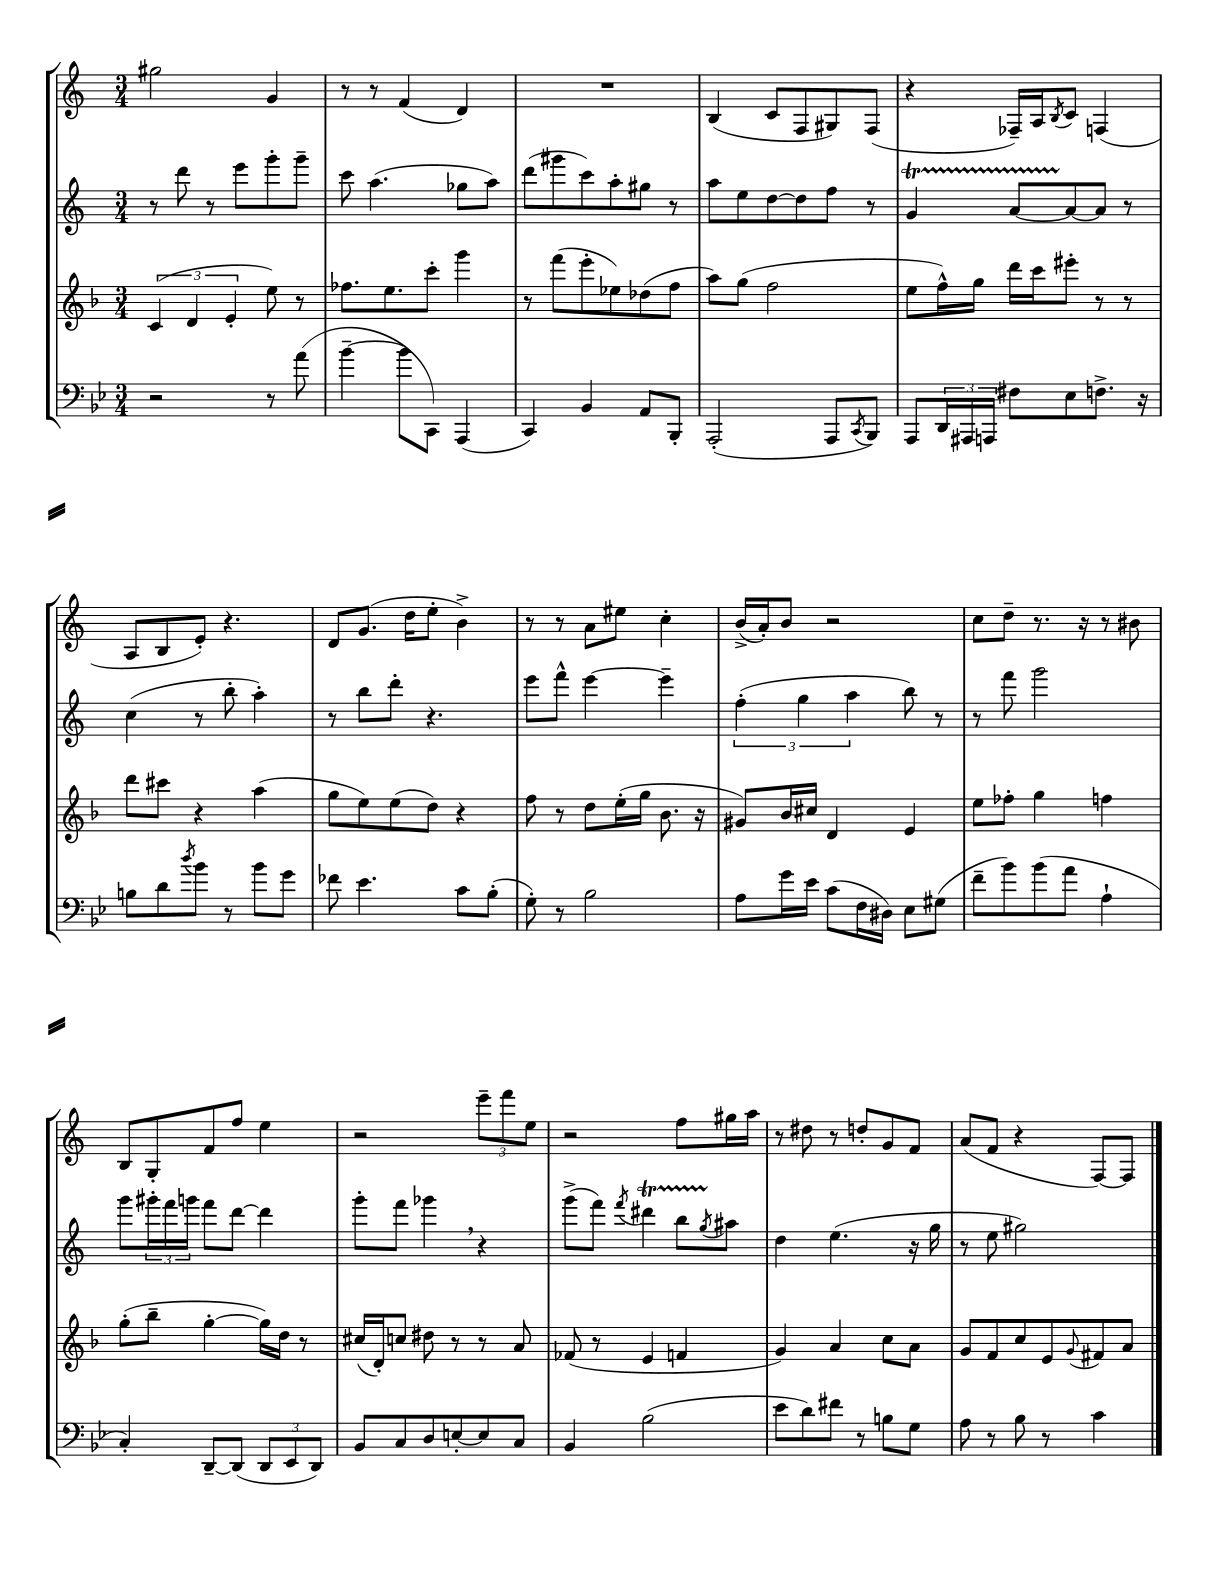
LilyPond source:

<<
\new StaffGroup <<
\new Staff = "s0" {
    \clef treble \key c \major \numericTimeSignature \time 3/4
    gis''2 g'4 |
    r8 r8 f'4( d'4) |
    R2. |
    b4( c'8 f8 gis8) f8( |
    r4 fes16--) a16 \acciaccatura { b8 } c'8 f4( |
    a8 b8 e'8-.) r4. |
    d'8 g'8.( d''16 e''8-. b'4->) |
    r8 r8 a'8 eis''8 c''4-. |
    b'16->( a'16-.) b'8 r2 |
    c''8 d''8-- r8. r16 r8 bis'8 |
    b8 g8-. f'8 f''8 e''4 |
    r2 \tuplet 3/2 { e'''8-- f'''8 e''8 } |
    r2 f''8 gis''16 a''16 |
    r8 dis''8 r8 d''8-. g'8 f'8 |
    a'8( f'8 r4 f8~) f8 \bar "|." |
}
\new Staff = "s1" {
    \clef treble \key c \major \numericTimeSignature \time 3/4
    r8 d'''8 r8 e'''8 g'''8-. g'''8-- |
    c'''8 a''4.( ges''8 a''8) |
    d'''8( gis'''8 c'''8) a''8-. gis''8 r8 |
    a''8 e''8 d''8~ d''8 f''8 r8 |
    g'4\startTrillSpan a'8~ a'8~\stopTrillSpan a'8 r8 |
    c''4( r8 b''8-. a''4-.) |
    r8 b''8 d'''8-. r4. |
    e'''8 f'''8-^ e'''4~ e'''4-- |
    \tuplet 3/2 { f''4-.( g''4 a''4 } b''8) r8 |
    r8 f'''8 g'''2 |
    g'''8 \tuplet 3/2 { gis'''16-. f'''16 g'''16 } f'''8 d'''8~ d'''4 |
    g'''8-. f'''8 ges'''4 \breathe r4 |
    g'''8->( f'''8) \acciaccatura { f'''8 } dis'''4\startTrillSpan b''8 \acciaccatura { g''8 } ais''8\stopTrillSpan |
    d''4 e''4.( r16 g''16 |
    r8 e''8 gis''2) \bar "|." |
}
\new Staff = "s2" {
    \clef treble \key f \major \numericTimeSignature \time 3/4
    \tuplet 3/2 { c'4( d'4 e'4-. } e''8) r8 |
    fes''8. e''8. c'''8-. g'''4 |
    r8 f'''8( e'''8-. ees''8) des''8( f''8 |
    a''8) g''8( f''2 |
    e''8 f''16-^) g''16 d'''16 c'''16 eis'''8-. r8 r8 |
    d'''8 cis'''8 r4 a''4( |
    g''8 e''8) e''8( d''8) r4 |
    f''8 r8 d''8 e''16-.( g''16 bes'8. r16 |
    gis'8) bes'16 cis''16 d'4 e'4 |
    e''8 fes''8-. g''4 f''4 |
    g''8-.( bes''8-- g''4~-. g''16) d''16 r8 |
    cis''16( d'16-.) c''8 dis''8 r8 r8 a'8 |
    fes'8( r8 e'4 f'4 |
    g'4) a'4 c''8 a'8 |
    g'8 f'8 c''8 e'8 \appoggiatura { g'8 } fis'8 a'8 \bar "|." |
}
\new Staff = "s3" {
    \clef bass \key bes \major \numericTimeSignature \time 3/4
    r2 r8 a'8( |
    bes'4~-- bes'8 c,8) a,,4( |
    c,4) bes,4 a,8 bes,,8-. |
    a,,2-.( a,,8 \acciaccatura { c,8 } bes,,8) |
    a,,8 \tuplet 3/2 { d,16 ais,,16 a,,16 } fis8 ees8 f8.-> r16 |
    b8 d'8 \acciaccatura { d''8 } bes'8 r8 bes'8 g'8 |
    fes'8 ees'4. c'8 bes8-.( |
    g8-.) r8 bes2 |
    a8 g'16 ees'16 c'8( f16 dis16) ees8 gis8( |
    f'8-- bes'8) bes'8( a'8 a4-! |
    c4-.) d,8~-- d,8( \tuplet 3/2 { d,8 ees,8 d,8) } |
    bes,8 c8 d8 e8~-. e8 c8 |
    bes,4 bes2( |
    ees'8 d'8) fis'8 r8 b8 g8 |
    a8 r8 bes8 r8 c'4 \bar "|." |
}
>>
>>
\layout { \context { \Score \remove "Bar_number_engraver" } }
